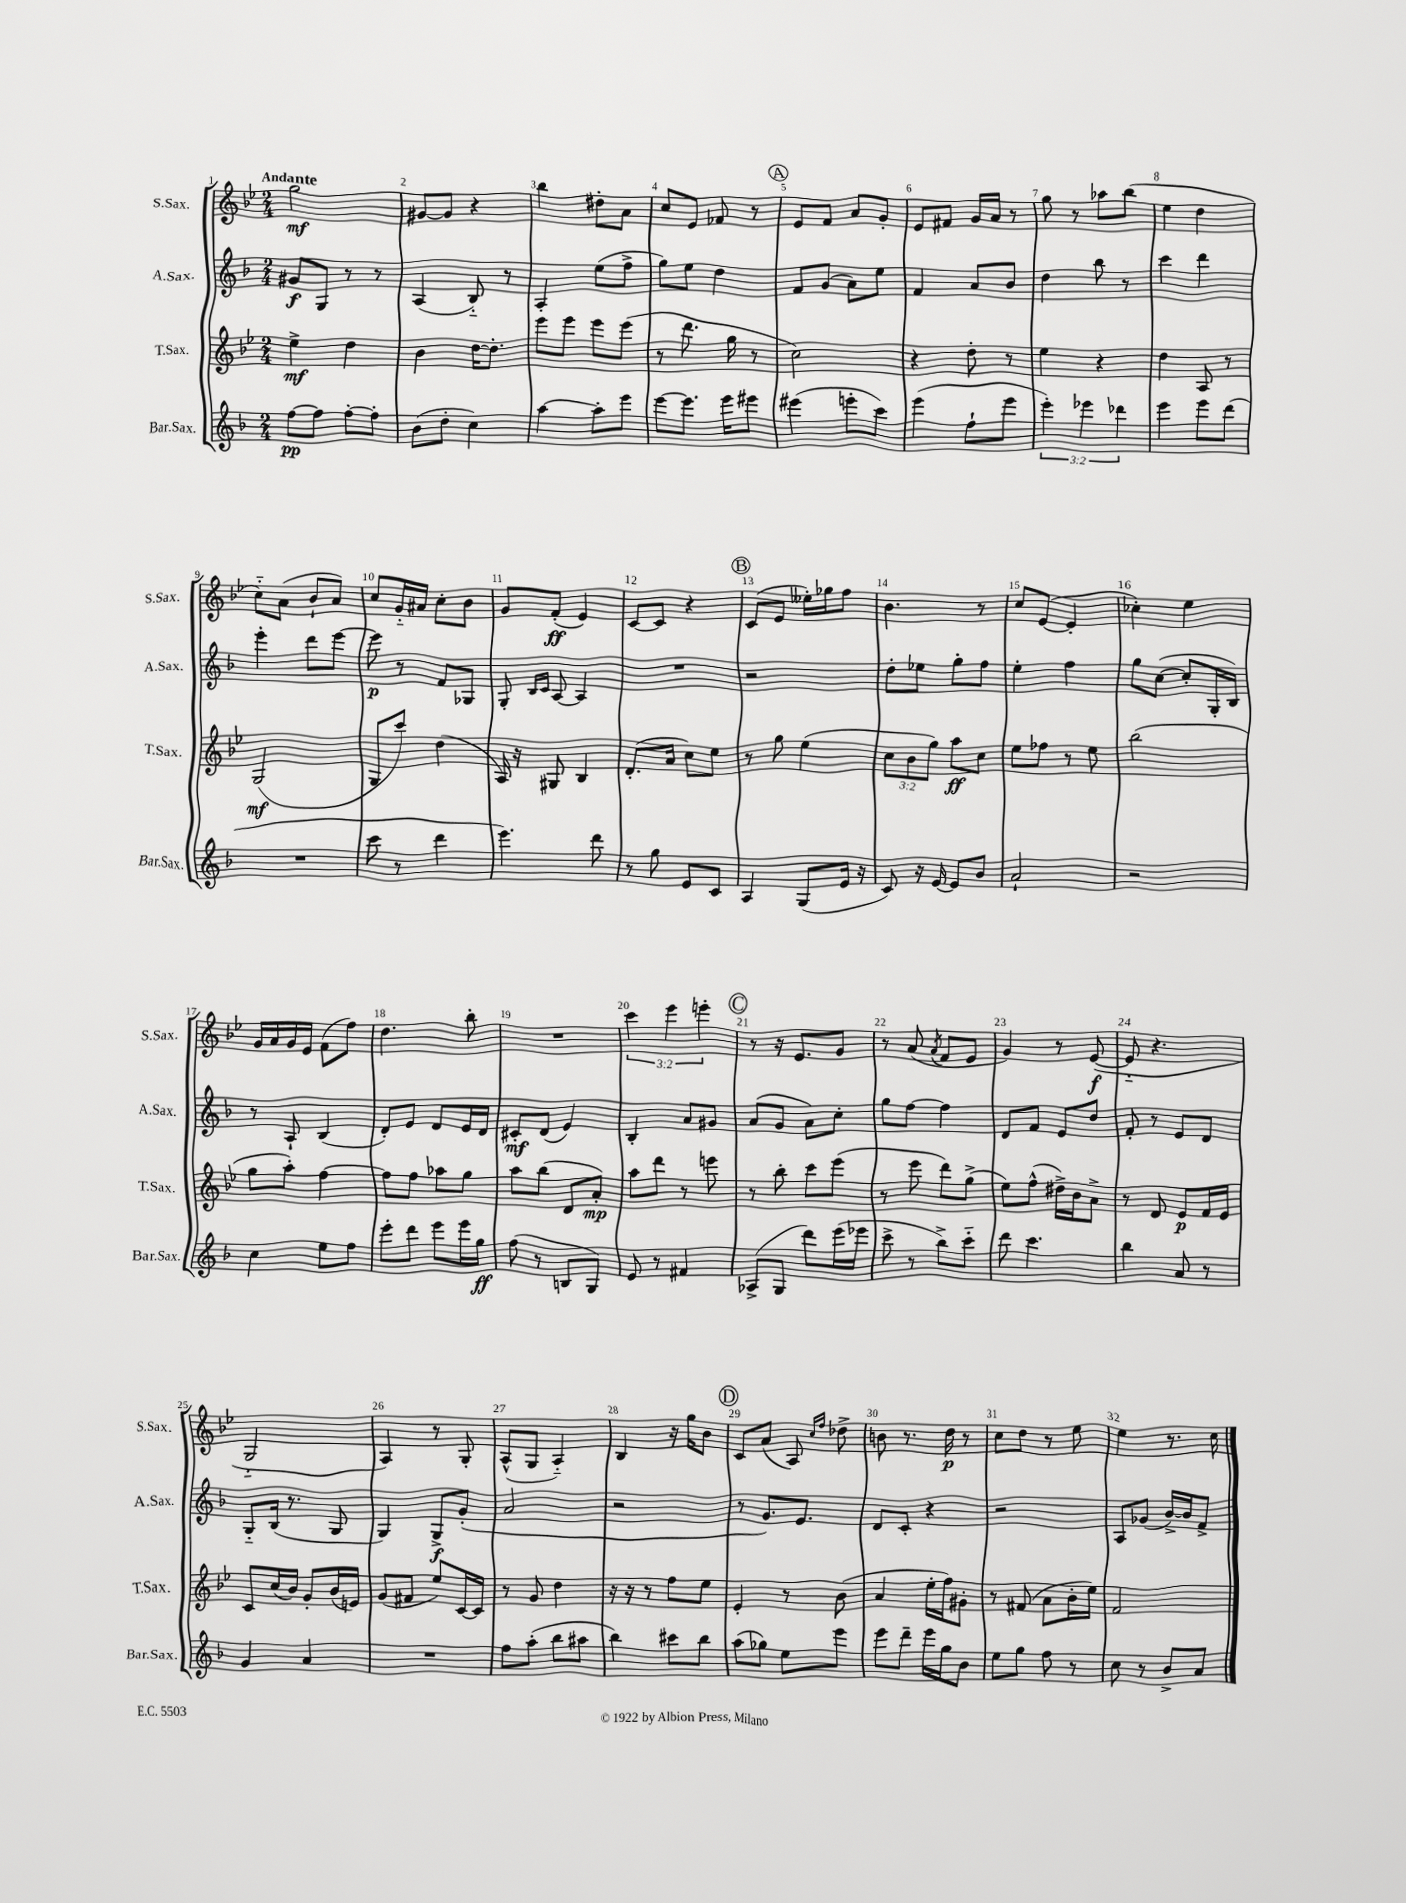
<<
\new StaffGroup <<
\new Staff = "s0" \with { instrumentName = "S.Sax." shortInstrumentName = "S.Sax." } {
    \clef treble \key bes \major \numericTimeSignature \time 2/4 \override Staff.TupletNumber.text = #tuplet-number::calc-fraction-text \tempo "Andante"
    g''2\mf |
    gis'8~ gis'8 r4 |
    bes''4 dis''8-. a'8 |
    c''8 ees'8 fes'8 r8 |
    \mark \markup { \circle "A" } ees'8 f'8 a'8 g'8-. |
    ees'8 fis'8 g'16 a'16 r8 |
    g''8 r8 aes''8 bes''8( |
    ees''4 d''4 |
    c''8-_) a'8( bes'8-! a'8) |
    c''8 g'16-_ ais'16 c''8-. bes'8 |
    g'8 f'8-.\ff( ees'4) |
    c'8~ c'8 r4 |
    \mark \markup { \circle "B" } c'8( ees'8 eeses''16-.) ges''16 f''8 |
    bes'4. r8 |
    c''8 ees'8~( ees'4-. |
    ces''4-.) ees''4 |
    g'16 a'16 g'16 ees'16 f'8( f''8) |
    d''4. bes''8-. |
    R2 |
    \tuplet 3/2 { c'''4 ees'''4 e'''4-. } |
    \mark \markup { \circle "C" } r8 r16 ees'8. g'8 |
    r8 a'8( \acciaccatura { a'8 } f'8 ees'8 |
    g'4) r8 ees'8~\f( |
    ees'8-_ r4. |
    g2-_ |
    a4) r8 g8-. |
    a8-^( g8 a4-_) |
    bes4 r16 g''16 bes'8 |
    \mark \markup { \circle "D" } c'8 a'8( a8) \grace { c''16 f''16 } des''8-> |
    b'8 r8. d''16\p r8 |
    c''8 d''8 r8 ees''8 |
    ees''4 r8. c''16 \bar "|." |
}
\new Staff = "s1" \with { instrumentName = "A.Sax." shortInstrumentName = "A.Sax." } {
    \clef treble \key f \major \numericTimeSignature \time 2/4
    gis'8\f g8 r8 r8 |
    a4( bes8-_) r8 |
    a4-. e''8( f''8-> |
    g''8) e''8 d''4 |
    \mark \markup { \circle "A" } f'8 g'8( a'8) e''8 |
    f'4 a'8 bes'8 |
    d''4 bes''8 r8 |
    c'''4 d'''4 |
    e'''4-. d'''8 e'''8~ |
    e'''8\p r8 f'8 ges8 |
    g8-. \grace { bes16 c'16 } a8~ a4 |
    R2 |
    \mark \markup { \circle "B" } r2 |
    d''8-. ees''8 g''8-. f''8 |
    e''4-. f''4 |
    g''8 c''8~( c''8-. g16-. bes16) |
    r8 a8-! bes4( |
    d'8-.) e'8 d'8 e'16 d'16 |
    cis'8-.\mf d'8( e'4) |
    bes4-. a'8 gis'8 |
    \mark \markup { \circle "C" } a'8( g'8 a'8) c''8-. |
    g''8 f''8~ f''4 |
    d'8 f'8 e'8 d''8 |
    f'8-. r8 e'8 d'8 |
    g8-_ bes16( r8. g8 |
    g4) g8->\f g'8-.( |
    a'2 |
    r2 |
    \mark \markup { \circle "D" } r8 g'8.) e'8. |
    d'8 c'8-. r4 |
    r2 |
    a8 ges'8( bes'16~->) bes'16 f'8-> \bar "|." |
}
\new Staff = "s2" \with { instrumentName = "T.Sax." shortInstrumentName = "T.Sax." } {
    \clef treble \key bes \major \numericTimeSignature \time 2/4 \override Staff.TupletNumber.text = #tuplet-number::calc-fraction-text
    ees''4->\mf d''4 |
    bes'4 d''16~ d''8.-. |
    ees'''8 ees'''8 ees'''8 ees'''8( |
    r8 d'''8. g''16 r8 |
    \mark \markup { \circle "A" } c''2) |
    r4 d''8-. r8 |
    ees''4 r4 |
    d''4 a8 r8 |
    g2\mf( |
    g8 c'''8) d''4( |
    a16) r16 gis8 bes4 |
    d'8.-.( a'16 c''8) ees''8 |
    \mark \markup { \circle "B" } r8 g''8 ees''4( |
    \tuplet 3/2 { c''8 bes'8 g''8) } a''8\ff c''8 |
    ees''8 fes''8 r8 ees''8 |
    bes''2( |
    g''8 a''8-.) f''4~ |
    f''8 f''8 aes''8 g''8 |
    a''8 bes''8( d'8 a'8-.\mp) |
    a''8 d'''8 r8 e'''8 |
    \mark \markup { \circle "C" } r8 bes''8-. c'''8 ees'''8( |
    r8 ees'''8 d'''8) g''8->( |
    ees''8) f''8-^( dis''16->) bes'16 a'8-> |
    r8 d'8 ees'8\p f'16 ees'16 |
    c'8 c''16( bes'16) g'8-. bes'16( e'16) |
    g'8( fis'8 ees''8) c'16~ c'16 |
    r8 g'8 d''4 |
    r16 r16 r8 f''8 ees''8 |
    \mark \markup { \circle "D" } ees'4-. r8 bes'8( |
    a'4 ees''16-. f''16) gis'8-. |
    r8 fis'8( a'8 bes'16-. ees''16) |
    f'2 \bar "|." |
}
\new Staff = "s3" \with { instrumentName = "Bar.Sax." shortInstrumentName = "Bar.Sax." } {
    \clef treble \key f \major \numericTimeSignature \time 2/4 \override Staff.TupletNumber.text = #tuplet-number::calc-fraction-text
    f''8~\pp f''8 f''8~-. f''8-. |
    bes'8( d''8-. c''4) |
    a''4~ a''8-. e'''8 |
    e'''8~ e'''8. e'''16 eis'''8 |
    \mark \markup { \circle "A" } eis'''4( e'''8-. c'''8) |
    e'''4( f''8-! e'''8 |
    \tuplet 3/2 { e'''4-.) ees'''4 des'''4 } |
    e'''4 e'''8 d'''8( |
    R2 |
    c'''8 r8 d'''4 |
    e'''4.) d'''8 |
    r8 g''8 e'8 c'8 |
    \mark \markup { \circle "B" } a4 g8( e'16 r16 |
    c'8) r16 e'16~ e'8 bes'8 |
    a'2-! |
    r2 |
    c''4 e''8 f''8 |
    e'''8-. d'''8 e'''8 e'''16 g''16\ff |
    f''8( r8 b8 g8) |
    e'8 r8 fis'4 |
    \mark \markup { \circle "C" } aes8->( g8 d'''8) e'''16( ees'''16 |
    c'''8-> r8 bes''8->) c'''8-_ |
    d'''8 c'''4. |
    bes''4 a'8 r8 |
    g'4 a'4 |
    R2 |
    f''8 a''8-.( bes''8 ais''8 |
    bes''4) cis'''8 bes''8 |
    \mark \markup { \circle "D" } a''8( ges''8) e''8 e'''8 |
    e'''8 d'''8-- e'''16 g''16 bes'8 |
    e''8 g''8 f''8 r8 |
    c''8 r8 bes'8-> a'8 \bar "|." |
}
>>
>>
\layout { \context { \Score \override BarNumber.break-visibility = ##(#f #t #t) barNumberVisibility = #all-bar-numbers-visible } }
